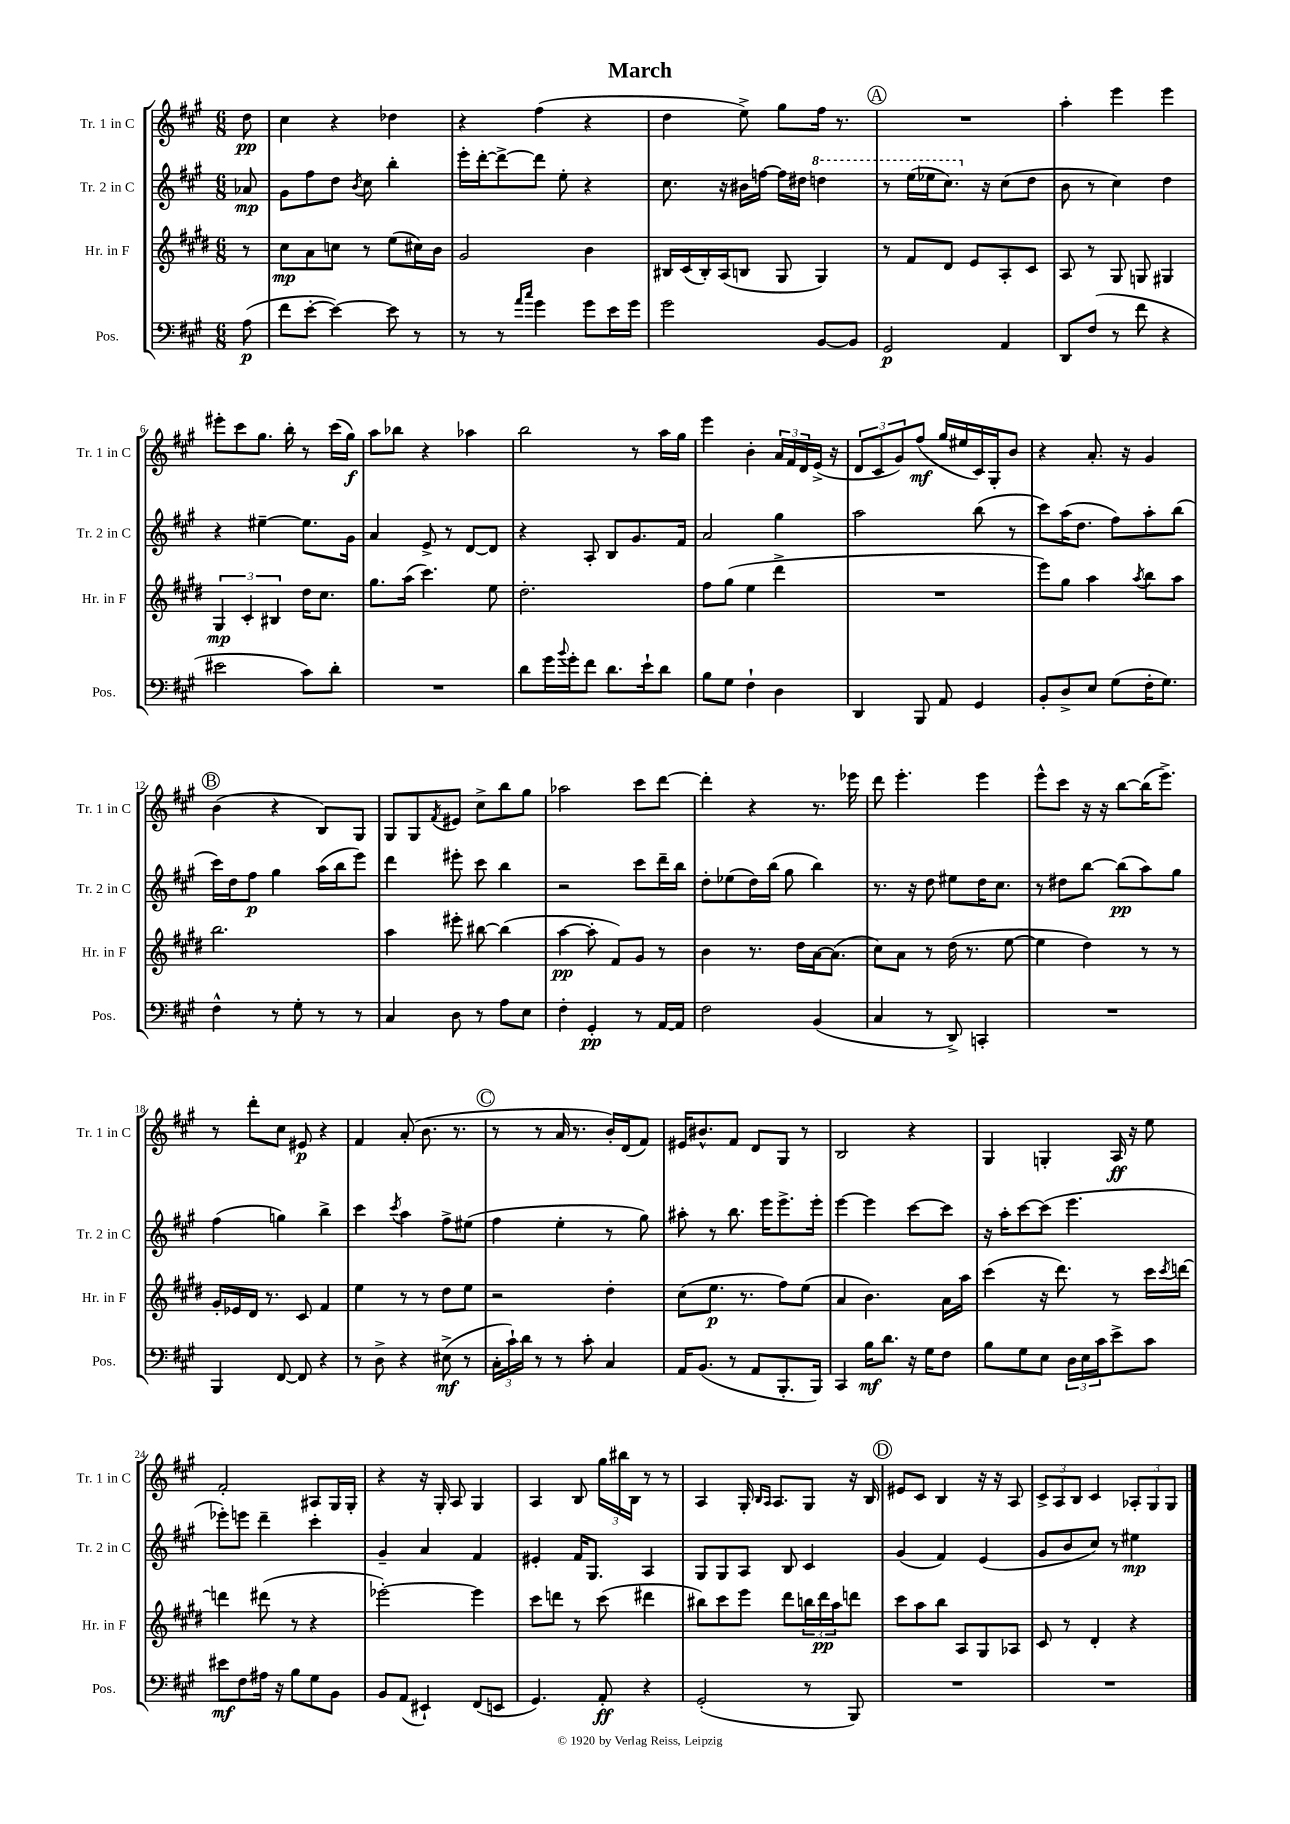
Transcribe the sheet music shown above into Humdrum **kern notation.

**kern	**kern	**kern	**kern
*staff4	*staff3	*staff2	*staff1
*clefF4	*clefG2	*clefG2	*clefG2
*k[f#c#g#]	*k[f#c#g#d#]	*k[f#c#g#]	*k[f#c#g#]
*M6/8	*M6/8	*M6/8	*M6/8
(8A	8r	8a-	8dd
=	=	=	=
8f#	8cc#	8g#	4cc#
[8e'	8a	8ff#	.
4e_)	8cc	8dd	4r
.	.	8qb	.
.	8r	8cc#	.
8e]	(8ee	4bb'	4dd-
8r	16cc#)	.	.
.	16b	.	.
=	=	=	=
8r	2g#	16eee'	4r
.	.	[16ddd'	.
8r	.	8ddd^_	.
16qqa	.	.	.
16qqcc#	.	.	.
4g#	.	8ddd]	(4ff#
.	.	8ee'	.
8g#	4b	4r	4r
16e	.	.	.
16g#	.	.	.
=	=	=	=
2g#	16B#	8.cc#	4dd
.	(16c#	.	.
.	16B#')	.	.
.	(16A	16r	.
.	8B	16b#	8ee^)
.	.	[16ff	.
.	8G#	16ff]	8gg#
.	.	16dd#	.
[8BB	4G#)	4ddd	16ff#
.	.	.	8.r
8BB]	.	.	.
=	=	=	=
2GG#	8r	8r	2.r
.	8f#	(16eee	.
.	.	16eee-	.
.	8d#	8.ccc#)	.
.	8e	.	.
.	.	16r	.
4AA	8A'	(8cc#	.
.	8c#	8dd	.
=	=	=	=
8DD	8A	8b	4aa'
(8F#	8r	8r	.
8r	8G#	4cc#)	4eee
8f#	8G	.	.
4r	4G#	4dd	4eee
=	=	=	=
2e#	6G#	4r	8eee#'
.	.	.	8ccc#
.	6c#'	.	.
.	.	[4ee#~	8.gg#
.	6B#	.	.
.	.	.	16bb'
8c#)	16dd#	8.ee#]	8r
.	8.cc#	.	.
8d'	.	.	(16ccc#
.	.	16g#	16gg#)
=	=	=	=
2.r	8.gg#	4a	8aa
.	.	.	8bb-
.	(16aa	.	.
.	4.ccc#)	8e^	4r
.	.	8r	.
.	.	[8d	4aa-
.	8ee	8d]	.
=	=	=	=
8d	2.dd#'	4r	2bb
16g#	.	.	.
8qqb	.	.	.
16g#'	.	.	.
8f#	.	8A'	.
8.d	.	8B	.
.	.	8.g#	8r
16e`	.	.	.
8d	.	.	16aa
.	.	16f#	16gg#
=	=	=	=
8B	8ff#	2a	4eee
8G#	(8gg#	.	.
4F#`	4ee	.	4b'
4D	4ddd#^	4gg#	24a
.	.	.	24f#
.	.	.	24d
.	.	.	(16e^
.	.	.	16r
=	=	=	=
4DD	2.r	2aa	12d
.	.	.	12c#
.	.	.	12g#)
8BBB	.	.	(8ff#
8AA	.	.	16gg#
.	.	.	16ee#
4GG#	.	(8bb	16c#)
.	.	.	16G#'
.	.	8r	8b
=	=	=	=
8BB'	8eee)	8ccc#)	4r
8D^	8gg#	(16aa	.
.	.	8.dd	.
8E	4aa	.	8.a'
(8G#	.	8ff#)	.
.	.	.	16r
.	8qaa	.	.
16F#'	8bb	8aa'	4g#
8.G#)	.	.	.
.	8aa	(8bb	.
=	=	=	=
4F#^^	2.bb	16ccc#)	(4b
.	.	16dd	.
.	.	8ff#	.
8r	.	4gg#	4r
8G#'	.	.	.
8r	.	(16aa	8B)
.	.	16bb	.
8r	.	8eee)	8G#
=	=	=	=
4C#	4aa	4ddd	8G#
.	.	.	8G#
.	.	.	8qf#
8D	8eee#'	8eee#'	8e#
8r	[8bb#	8ccc#	8cc#^
8A	(4bb#]	4bb	8bb
8E	.	.	8gg#
=	=	=	=
4F#'	[4aa	2r	2aa-
4GG#'	8aa']	.	.
.	8f#)	.	.
8r	8g#	8ccc#	8ccc#
[16AA	8r	16ddd~	[8ddd
16AA]	.	16bb	.
=	=	=	=
2F#	4b	8dd'	4ddd']
.	.	(8ee-	.
.	8.r	16dd)	4r
.	.	(16bb	.
.	.	8gg#	.
.	16dd#	.	.
(4BB	[16a	4bb)	8.r
.	(8.a]	.	.
.	.	.	16eee-
=	=	=	=
4C#	8cc#)	8.r	8ddd
.	8a	.	4.eee'
.	.	16r	.
8r	8r	8dd	.
8DD^)	(16dd#	8ee#	.
.	8.r	.	.
4CC'	.	16dd	4eee
.	.	8.cc#	.
.	[8ee	.	.
=	=	=	=
2.r	4ee]	8r	8eee^^
.	.	8dd#	8ccc#
.	4dd#)	[8bb	16r
.	.	.	16r
.	.	(8bb]	[8bb
.	8r	8aa)	(16bb]
.	.	.	8.eee^)
.	8r	8gg#	.
=	=	=	=
4BBB	16g#'	(4ff#	8r
.	16e-	.	.
.	16d#	.	8ddd'
.	8.r	.	.
[8FF#	.	4gg)	8cc#
8FF#]	8c#	.	8e#
4r	4f#	4bb^	4r
=	=	=	=
8r	4ee	4ccc#	4f#
8D^	.	.	.
.	.	8qccc#	.
4r	8r	4aa	(8a'
.	8r	.	8.b
(8E#^	8dd#	8ff#^	.
.	.	.	8.r
8r	8ee	(8ee#	.
=	=	=	=
24C#'	2r	4ff#	8r
24c#`)	.	.	.
24d	.	.	.
8r	.	.	8r
8r	.	4ee'	16a
.	.	.	8.r
8c#'	.	.	.
4C#	4dd#'	8r	16b')
.	.	.	(16d
.	.	8gg#)	8f#)
=	=	=	=
16AA	(8cc#	8aa#'	16e#
(8.BB	.	.	8.b#^^
.	8.ee	8r	.
8r	.	8.bb	8f#
.	8.r	.	.
8AA	.	.	8d
.	.	16eee	.
8.BBB'	8ff#)	8.eee^	8G#
.	(8ee	.	8r
16BBB)	.	16eee'	.
=	=	=	=
4CC#	4a	[4eee	2B
16B	4.b)	4eee]	.
8.d	.	.	.
16r	.	[8ccc#	4r
16G#	.	.	.
8F#	16a	8ccc#]	.
.	16aa	.	.
=	=	=	=
8B	(4ccc#	16r	4G#
.	.	16aa'	.
8G#	.	[8ccc#	.
8E	16r	(8ccc#]	4G'
.	8.ddd#)	.	.
24D	.	4.eee	.
24E	.	.	.
24c#	.	.	.
8e^	8r	.	16A
.	.	.	16r
8c#	16ccc#	.	8ee
.	8qccc#	.	.
.	[16ddd	.	.
=	=	=	=
8e#	4ddd]	8eee-')	2f#'
8F#	.	8eee	.
16A#	(8ddd#	4ddd~	.
16r	.	.	.
8B	8r	.	.
8G#	4r	4ccc#'	8A#
8BB	.	.	16G#
.	.	.	16G#'
=	=	=	=
8BB	[2eee-')	4g#~	4r
(8AA	.	.	.
4EE#`)	.	4a	16r
.	.	.	16G#'
.	.	.	8A
(8FF#	4eee-]	4f#	4G#
8EE	.	.	.
=	=	=	=
4.GG#)	8ccc#	4e#'	4A
.	8ddd	.	.
.	8r	16f#	8B
.	.	8.G#	.
8AA'	(8ccc#	.	24gg#
.	.	.	24bb#
.	.	.	24B
4r	4ddd#	4A	8r
.	.	.	8r
=	=	=	=
(2GG#'	8bb#)	8G#	4A
.	8ccc#	8G#	.
.	8eee	8A	16G#'
.	.	.	16qqB
.	.	.	16qqA
.	.	.	8.A
.	8ddd#	8B	.
8r	24bb	4c#	8G#
.	24ddd#	.	.
.	24aa	.	.
8BBB)	8ddd	.	16r
.	.	.	16B
=	=	=	=
2.r	8ccc#	(4g#	8e#
.	8aa	.	8c#
.	8bb	4f#)	4B
.	8A	.	.
.	8G#	(4e	16r
.	.	.	16r
.	8A-	.	8A
=	=	=	=
2.r	8c#	8g#	12c#^
.	.	.	12A
.	8r	8b	.
.	.	.	12B
.	4d#'	8cc#)	4c#
.	.	8r	.
.	4r	4ee#	12A-'
.	.	.	12G#
.	.	.	12G#
==	==	==	==
*-	*-	*-	*-
